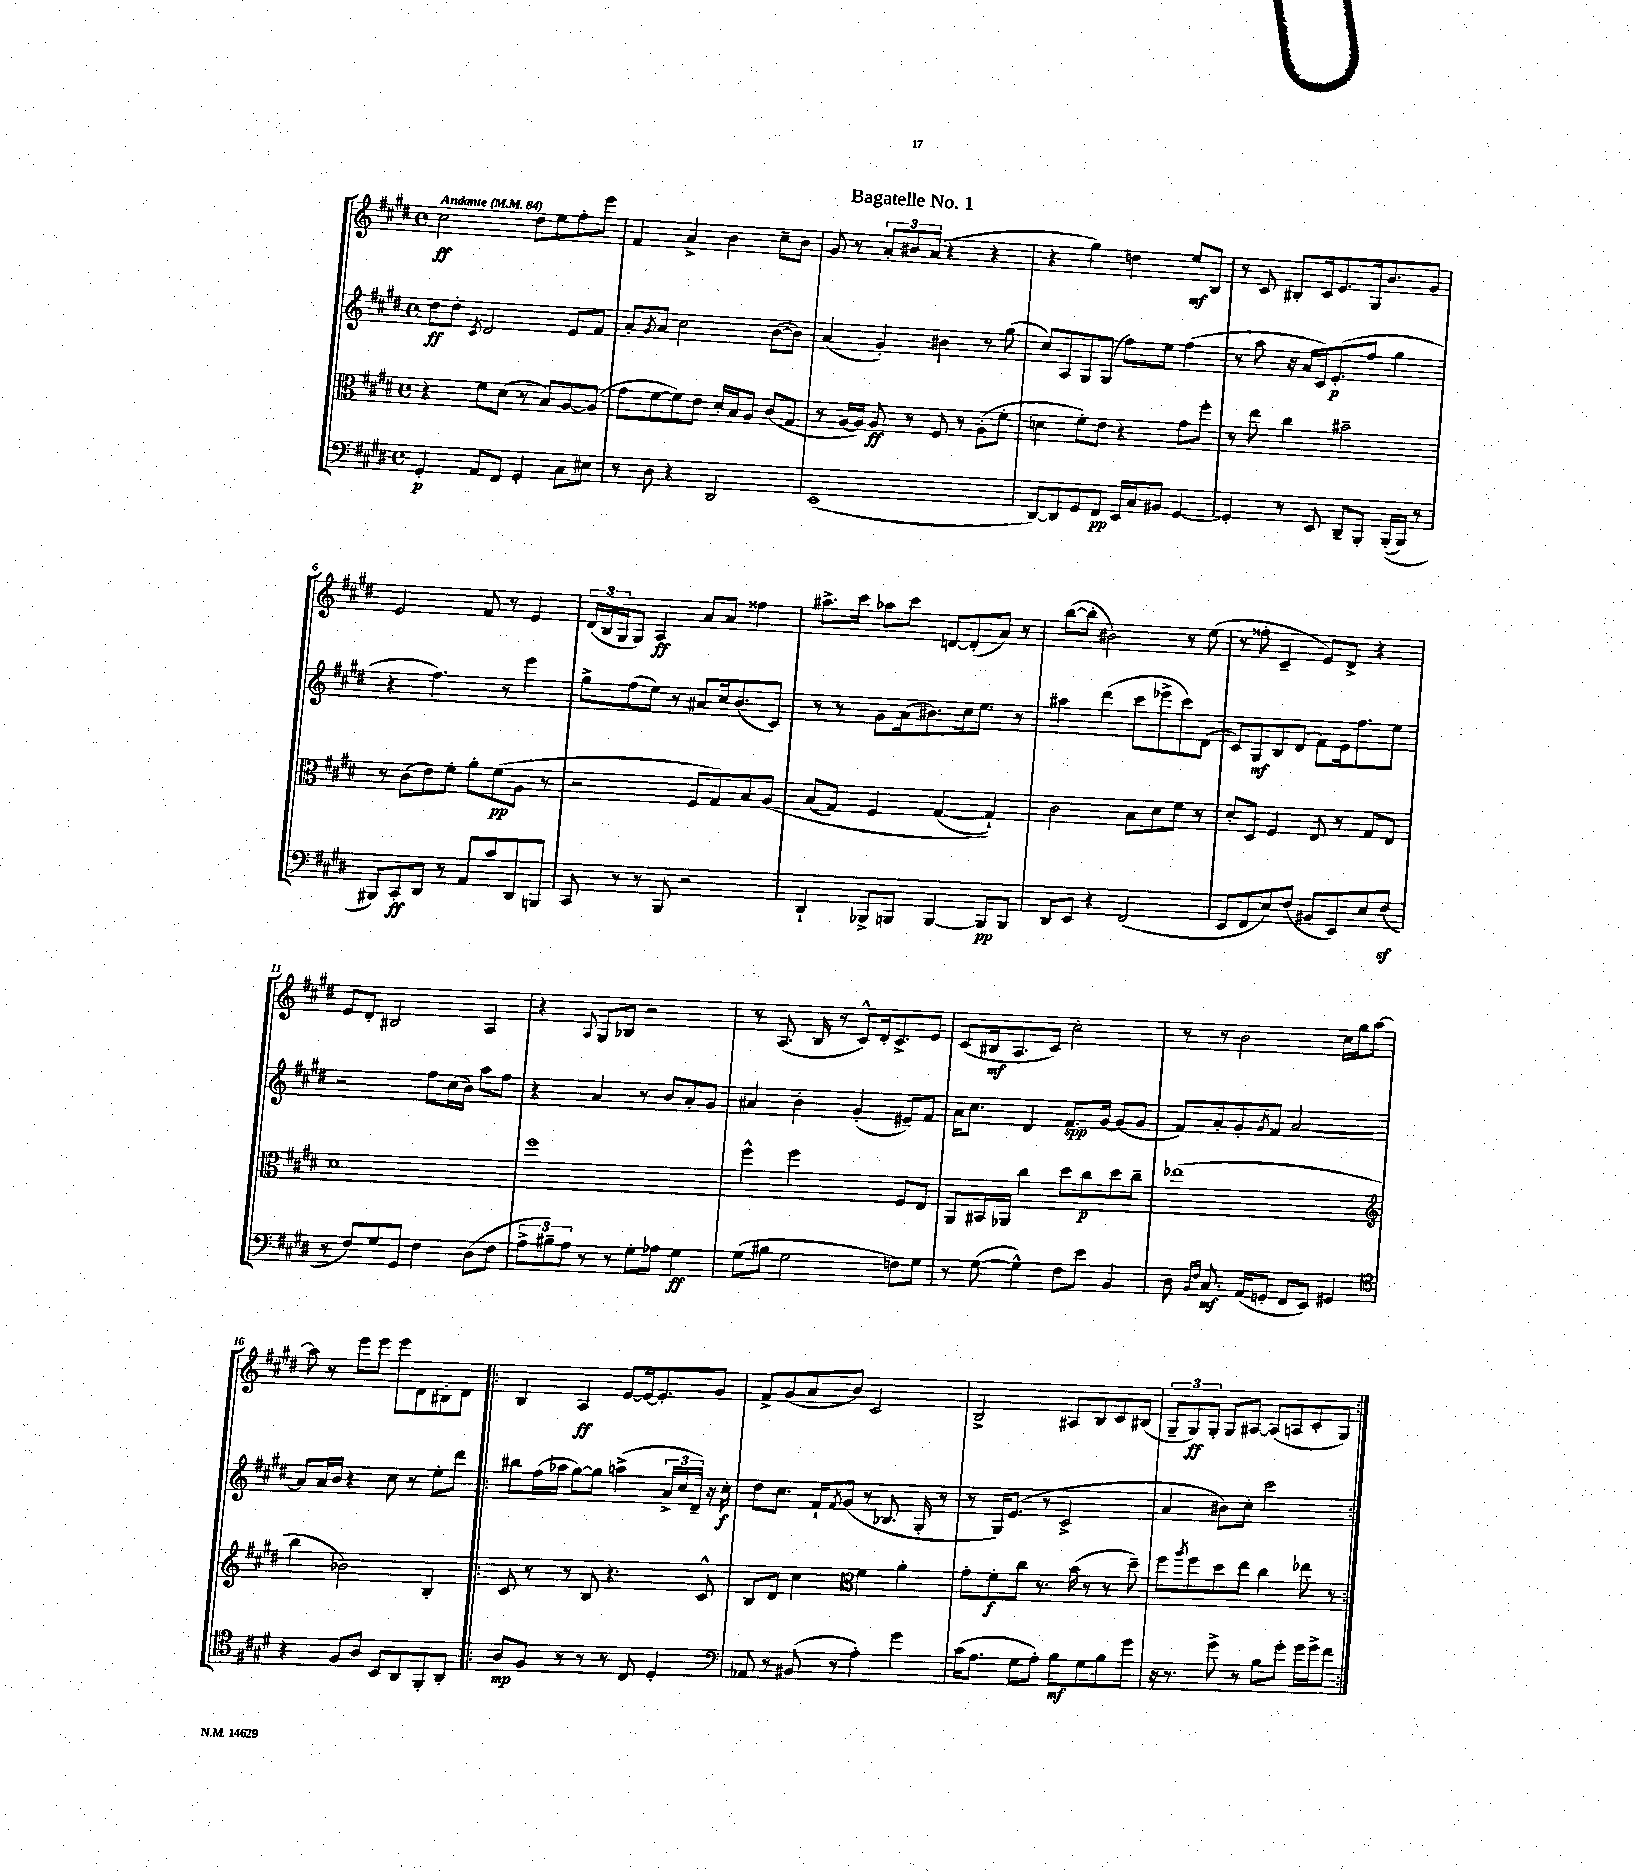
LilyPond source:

\header { title = "Bagatelle No. 1" }
<<
\new StaffGroup <<
\new Staff = "s0" {
    \clef treble \key e \major \defaultTimeSignature \time 4/4 \tempo "Andante" 4 = 84
    cis''2\ff dis''8 e''8 fis''8-. e'''8 |
    fis'4 a'4-> b'4 cis''8-- b'8 |
    gis'8 r8 \tuplet 3/2 { a'8-. bis'8 a'8( } r4 r4 |
    r4 gis''4) d''4 e''8\mf b8 |
    r8 cis'8 bis8-. cis'16 e'8. gis16 b'8. gis'8 |
    e'2 fis'8 r8 e'4 |
    \tuplet 3/2 { dis'16( b16 gis16 } gis8) a4\ff a'8 a'8 fisis''4 |
    ais''8.-> cis'''16 aes''8 cis'''8 d'8~ d'8-.( a'8) r8 |
    b''8~( b''8-. bis'2) r8 e''8( |
    r8 fisis''8-. cis'4-- e'8) dis'8-> r4 |
    e'8 dis'8-. bis2 a4 |
    r4 \appoggiatura { a8 } gis8 bes8 r2 |
    r8 a8.( b16 r8 cis'8-^) dis'16-. cis'8.-> e'8 |
    cis'8( bis16\mf a8. cis'8) cis''2-. |
    r8 r8 b'2 cis''16 gis''16 a''8~ |
    a''8 r8 e'''8 e'''8 e'''8 dis'8 bis8-. dis'8 |
    \repeat volta 2 { b4 a4\ff e'8~ e'16~ e'8.-. gis'8 |
    fis'8-> gis'8( a'8 b'8) cis'2 |
    b2-> ais8 b8 cis'8 bis8( |
    \tuplet 3/2 { gis8-- gis8\ff) gis8-. } gis8 ais8~ ais8( a8 cis'8-. gis8) | }
}
\new Staff = "s1" {
    \clef treble \key e \major \defaultTimeSignature \time 4/4
    dis''8\ff dis''8-. \acciaccatura { cis'8 } dis'2 e'8 fis'8 |
    a'8-. \acciaccatura { gis'8 } a'8 cis''2 b'8~( b'8) |
    a'4( gis'4-.) bis'4 r8 gis''8( |
    cis''8) a8 gis8 gis8( fis''8) e''8 fis''4( |
    r8 a''8 r16 a'16 cis'16) e'8.-.\p( fis''8 gis''4 |
    r4 fis''4.) r8 e'''4 |
    gis''8-> fis''8( e''8) r8 ais'8 cis''16 b'8.( cis'8) |
    r8 r8 gis'8 a'16( bis'8.) cis''16 e''8. r8 |
    ais''4 dis'''4( cis'''8 ees'''8-> cis'''8) dis'8( |
    cis'8) gis8\mf b8 dis'8( fis'8) e'16 fis''8. e''8 |
    r2 fis''8 cis''16( b'16) a''8 fis''8 |
    r4 a'4 r8 b'8 a'8-. gis'8 |
    ais'4 b'4-. gis'4-.( eis'8--) fis'8 |
    a'16 cis''8. dis'4 fis'8.\spp gis'16~ gis'8( gis'8 |
    fis'8) a'8-. gis'8-. \acciaccatura { gis'8 } fis'8 a'2~ |
    a'8 a'16 b'16 r4 cis''8 r8 e''8-. dis'''8 |
    \repeat volta 2 { bis''8 fis''16( aes''16 gis''8~) gis''8 a''4->( \tuplet 3/2 { a'16-> cis''16 dis'16--) } r16 cis''16-.\f |
    dis''8 cis''8. fis'16-! \acciaccatura { fis'8 } gis'8( r8 bes8. gis16-. r8 |
    r8 gis16) e'8.( r8 cis'2-> |
    a'4 bis'8) cis''8-. cis'''2 | }
}
\new Staff = "s2" {
    \clef alto \key e \major \defaultTimeSignature \time 4/4
    r4 fis'8 dis'8( r8 b8) a8~ a8( |
    gis'8 fis'8~ fis'8) e'8 dis'16-. b16 a8 cis'8( gis8 |
    r8 a16~ a16) a8\ff r8 fis8 r8 a8-.( fis'8-. |
    d'4 fis'8-.) e'8 r4 gis'8 fis''8-. |
    r8 e''8 cis''4 bis'2-- |
    r8 cis'8( e'8) fis'8-. a'8-. fis'8\pp( a8 r8 |
    r2 fis8 gis8) b8 a8\( |
    b8( gis8) fis4 gis4~( gis4-!)\) |
    cis'2 b8 dis'8 fis'8 r8 |
    dis'8-. dis8 fis4 e8 r8 gis8 e8 |
    dis'1 |
    fis''1 |
    fis''4-^ fis''2 fis8 e8 |
    a,8 bis,16 aes,16 cis''4 dis''8 cis''8\p dis''8 cis''8-- |
    ees''1( |
    \clef treble b''4 bes'2) b4-. |
    \repeat volta 2 { cis'8 r8 r8 b8 r4. cis'8-^ |
    b8 dis'8 cis''4 \clef alto fis'4 a'4-. |
    gis'8-. fis'8-.\f cis''8 r8. b'16( r8 r8 dis''8--) |
    fis''8 \acciaccatura { a''8 } fis''8 dis''8 e''8 cis''4 ees''8 r8 | }
}
\new Staff = "s3" {
    \clef bass \key e \major \defaultTimeSignature \time 4/4
    gis,4-.\p a,8 fis,8 gis,4-. cis8 eis8 |
    r8 dis8 r4 dis,2 |
    e,1( |
    dis,8~) dis,8 gis,8 fis,8\pp e,16 cis16 bis,8 gis,4~ |
    gis,4-. r8 e,8 dis,8-- b,,8-. b,,16-.(\( b,,16) r8 |
    bis,,8\) cis,8-.\ff dis,8 r8 a,8 cis'8 dis,8 b,,8 |
    cis,8 r8 r8 b,,8 r2 |
    dis,4-! bes,,8-> b,,8 b,,4~ b,,8\pp b,,8 |
    dis,8 e,8 r4 fis,2( |
    e,8 fis,8 e8) fis8( bis,8 e,8) e8 fis8\sf( |
    r8 fis8) gis8 gis,8 fis4 dis8( fis8 |
    \tuplet 3/2 { a8-> bis8--) a8 } r8 r8 gis8-. aes8 gis4\ff |
    gis8( bis8 gis2 f8) gis8 |
    r8 gis8~( gis4-^) fis8 e'8 b,4 |
    dis8 \grace { b,16 fis16 } cis8.\mf a,16( g,8-. fis,8 e,8) gis,4 |
    \clef tenor r4 fis8 a8 b,8 a,8 fis,8-. a,8-. |
    \repeat volta 2 { a8\mp fis8 r8 r8 r8 cis8 dis4-. |
    \clef bass aes,8 r8 bis,8( r8 a4-.) gis'4 |
    cis'16( a8. gis8 a8-.) b8\mf gis8 b8 gis'8 |
    r16 r8. gis'8-> r8 b8 gis'8-. gis'16 gis'16-> fis'8 | }
}
>>
>>
